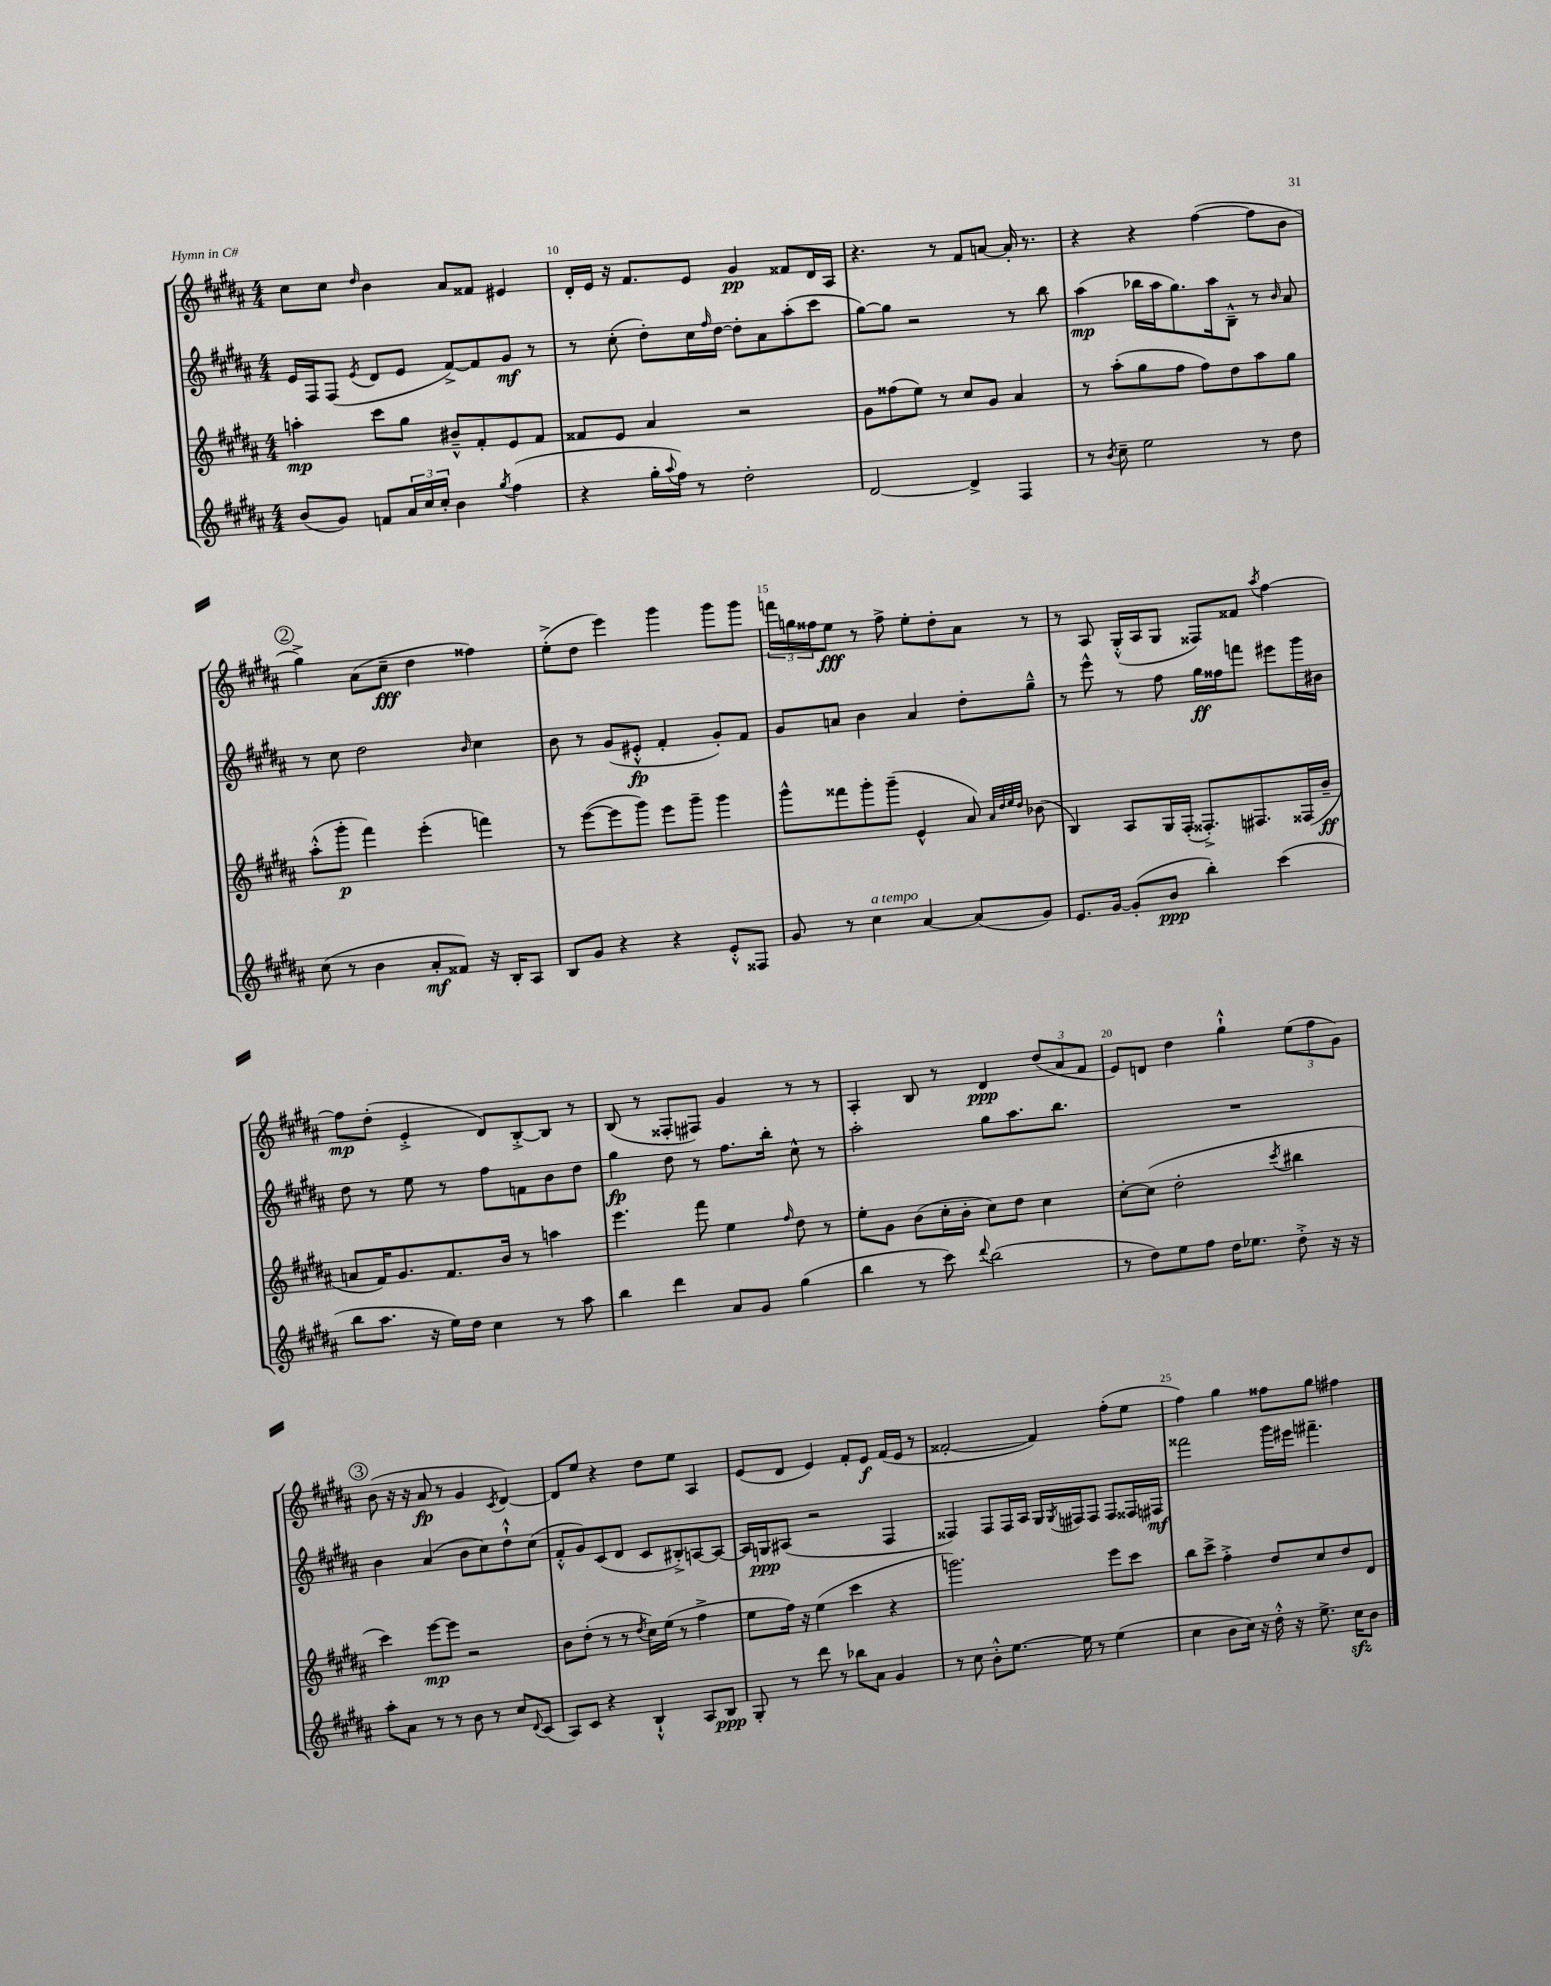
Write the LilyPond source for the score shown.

<<
\new StaffGroup <<
\new Staff = "s0" {
    \clef treble \key b \major \numericTimeSignature \time 4/4
    cis''8 cis''8 \grace { dis''16 } b'4 ais'8 fisis'8 eis'4 |
    dis'16-. e'16 r16 fis'8. e'8 gis'4\pp fisis'8 dis'16 ais16 |
    r4. r8 fis'8 a'8~ a'16-. r8. |
    r4 r4 fis''4~( fis''8 b'8 |
    \mark \markup { \circle "2" } gis''4->) ais'8( cis''8--\fff dis''4 fisis''4) |
    e''8-.->( dis''8 e'''4) gis'''4 gis'''8 gis'''8 |
    \tuplet 3/2 { f'''16 g''16 fisis''16 } e''8\fff r8 fisis''8-> e''8-. dis''8-. ais'8 r8 |
    r8 ais8 gis16-.-^( ais16 gis8 fisis8) fisis'8 \acciaccatura { ais''8 } fis''4~ |
    fis''8\mp dis''8-.( e'4-.-> dis'8) b8~-.-> b8 r8 |
    b8( r8 fisis8-. fis8) gis'4 r8 r8 |
    ais4-. b8 r8 dis'4\ppp \tuplet 3/2 { dis''8( ais'8 fis'8 } |
    e'8) d'8 dis''4 gis''4-!-^ \tuplet 3/2 { e''8( fis''8 gis'8) } |
    \mark \markup { \circle "3" } b'8( r16 r16 ais'8\fp r8 gis'4 \acciaccatura { cis'8 } dis'4~) |
    dis'8 e''8 r4 dis''8 e''8 ais4 |
    e'8( dis'8 e'4) fis'8-. e'8\f fis'16( e'16 r8 |
    fisis'2~-. fisis'4) fis''8-.( e''8 |
    fis''4) gis''4 fisis''8 gis''8 fis''4 \bar "|." |
}
\new Staff = "s1" {
    \clef treble \key b \major \numericTimeSignature \time 4/4
    e'16 fis16 fis8( \acciaccatura { e'8 } dis'8 e'8 fis'8~->) fis'8 gis'8\mf r8 |
    r8 cis''8-.( dis''8-.) cis''16 \grace { fis''16 } dis''16~ dis''8-. ais'8 ais''8-.( cis'''8 |
    gis''8~) gis''8 r2 r8 b''8 |
    ais''4\mp( bes''16 ais''16 gis''8.) ais''16 b8---^ r8 \grace { b'16 } ais'8 |
    \mark \markup { \circle "2" } r8 cis''8 dis''2 \grace { b'16 } cis''4 |
    b'8 r8 gis'8( eis'8-.-^\fp fis'4-. gis'8-.) fis'8 |
    gis'8 a'8 b'4 a'4 dis''8-. gis''8---^ |
    r8 e'''8-^ r8 fis''8 gis''16\ff fisis''16 f'''8 eis'''8 gis'''16 bis'16 |
    dis''8 r8 e''8 r8 fis''8 f'8 b'8 dis''8 |
    gis''4\fp dis''8 r8 fis''8. b''16-. cis''8-^ r8 |
    ais''2-. gis''8 ais''8. b''8. |
    R1 |
    \mark \markup { \circle "3" } b'4 ais'4( b'8 cis''8) dis''8-!-^ cis''8( |
    fis'8-.-^ gis'8) cis'8( dis'8 cis'8 bis8-.->) a8~ a8~ |
    a16 g16\ppp ais8( r2 fis4 |
    fisis4) fisis8 fisis16 ais16 gis16 \acciaccatura { gis8 } fis16 fis8 fis8 fisis16 fis16\mf |
    fisis'''2 gis'''16 eis'''16 fis'''4.-- \bar "|." |
}
\new Staff = "s2" {
    \clef treble \key b \major \numericTimeSignature \time 4/4
    a''4-.\mp cis'''8 gis''8 bis'8---^ fis'8-. e'8 fis'8 |
    fisis'8 e'8 ais'4 r2 |
    gis'8 fisis''8( e''8) r8 cis''8 gis'8 ais'4 |
    r8 ais''8-.( gis''8 fis''8 fis''8) dis''8 ais''8 gis''8 |
    \mark \markup { \circle "2" } ais''8-.-^( gis'''8-.\p fis'''4) e'''4-.( f'''4) |
    r8 e'''8~( e'''8 gis'''8) e'''8 gis'''8-- gis'''4 |
    gis'''8-^ fisis'''8 gis'''8-. gis'''8--( e'4-^ ais'8) \grace { ais'32 dis''32 e''32 dis''32 } bes'8( |
    b4) ais8 gis16 fis16-.( fisis8.-.->) fis8. fisis16( b'16--\ff |
    a'8 fis'16) gis'8. fis'8. b'16 r8 a''4 |
    e'''4. fis'''8 e''4 \grace { fis''16 } dis''8 r8 |
    e''8-. gis'8 b'8( cis''16-. b'16-. cis''8) dis''8 cis''4 |
    cis''8~-. cis''8( dis''2-. \acciaccatura { cis'''8 } bis''4 |
    \mark \markup { \circle "3" } cis'''4) e'''8~\mp e'''8 r2 |
    b'8 dis''8-.( r8 r8 \acciaccatura { dis''8 } cis''16) e''16( r8 fis''4-> |
    e''8 fis''16) r16 e''4( cis'''4 r4 |
    g'''2.) e'''8 cis'''8 |
    b''8 cis'''8-> fis''4-.-> dis''8 cis''8 dis''8 dis'8 \bar "|." |
}
\new Staff = "s3" {
    \clef treble \key b \major \numericTimeSignature \time 4/4
    b'8( gis'8) f'8 \tuplet 3/2 { ais'16 cis''16 cis''16-. } b'4 \acciaccatura { gis''8 } fis''4( |
    r4 gis''16-. \appoggiatura { ais''8 } fis''16) r8 dis''2-. |
    dis'2~ dis'4-> fis4 |
    r8 \acciaccatura { b'8 } cis''8-- e''2 r8 dis''8 |
    \mark \markup { \circle "2" } cis''8( r8 b'4 ais'8-.\mf fisis'8) r16 b16-. ais8 |
    b8 gis'8 r4 r4 e'8-.-^ fisis8 |
    gis'8 r8 cis''4^\markup { \italic "a tempo" } ais'4~ ais'8( gis'8) |
    e'8. gis'16~ gis'8-.( b'8\ppp b''4-.) cis'''4( |
    b''8 ais''8. r16 e''16) dis''16 cis''4 r8 ais''8 |
    b''4 dis'''4 ais'8 gis'8 gis''4( |
    b''4 r8 cis'''8) \appoggiatura { dis'''8 } b''2( |
    r8 dis''8) e''8 fis''8 dis''16 ees''8. dis''8-.-> r16 r16 |
    \mark \markup { \circle "3" } ais''8-. ais'8 r8 r8 b'8 r8 cis''8 \appoggiatura { dis'8 } cis'8( |
    ais8) cis'8 r4 b4-!-^ ais8 b8\ppp |
    gis8-. r8 dis'''8 r8 bes''8 ais'8 gis'4 |
    r8 cis''8 b'8-.-^ e''8.~ e''16 r8 e''4( |
    cis''4 b'8 cis''16) r16 dis''16-.-^ r16 e''8.-> cis''16\sfz b'8 \bar "|." |
}
>>
>>
\layout { \context { \Score currentBarNumber = #9 \override BarNumber.break-visibility = ##(#f #t #t) barNumberVisibility = #(every-nth-bar-number-visible 5) } }
